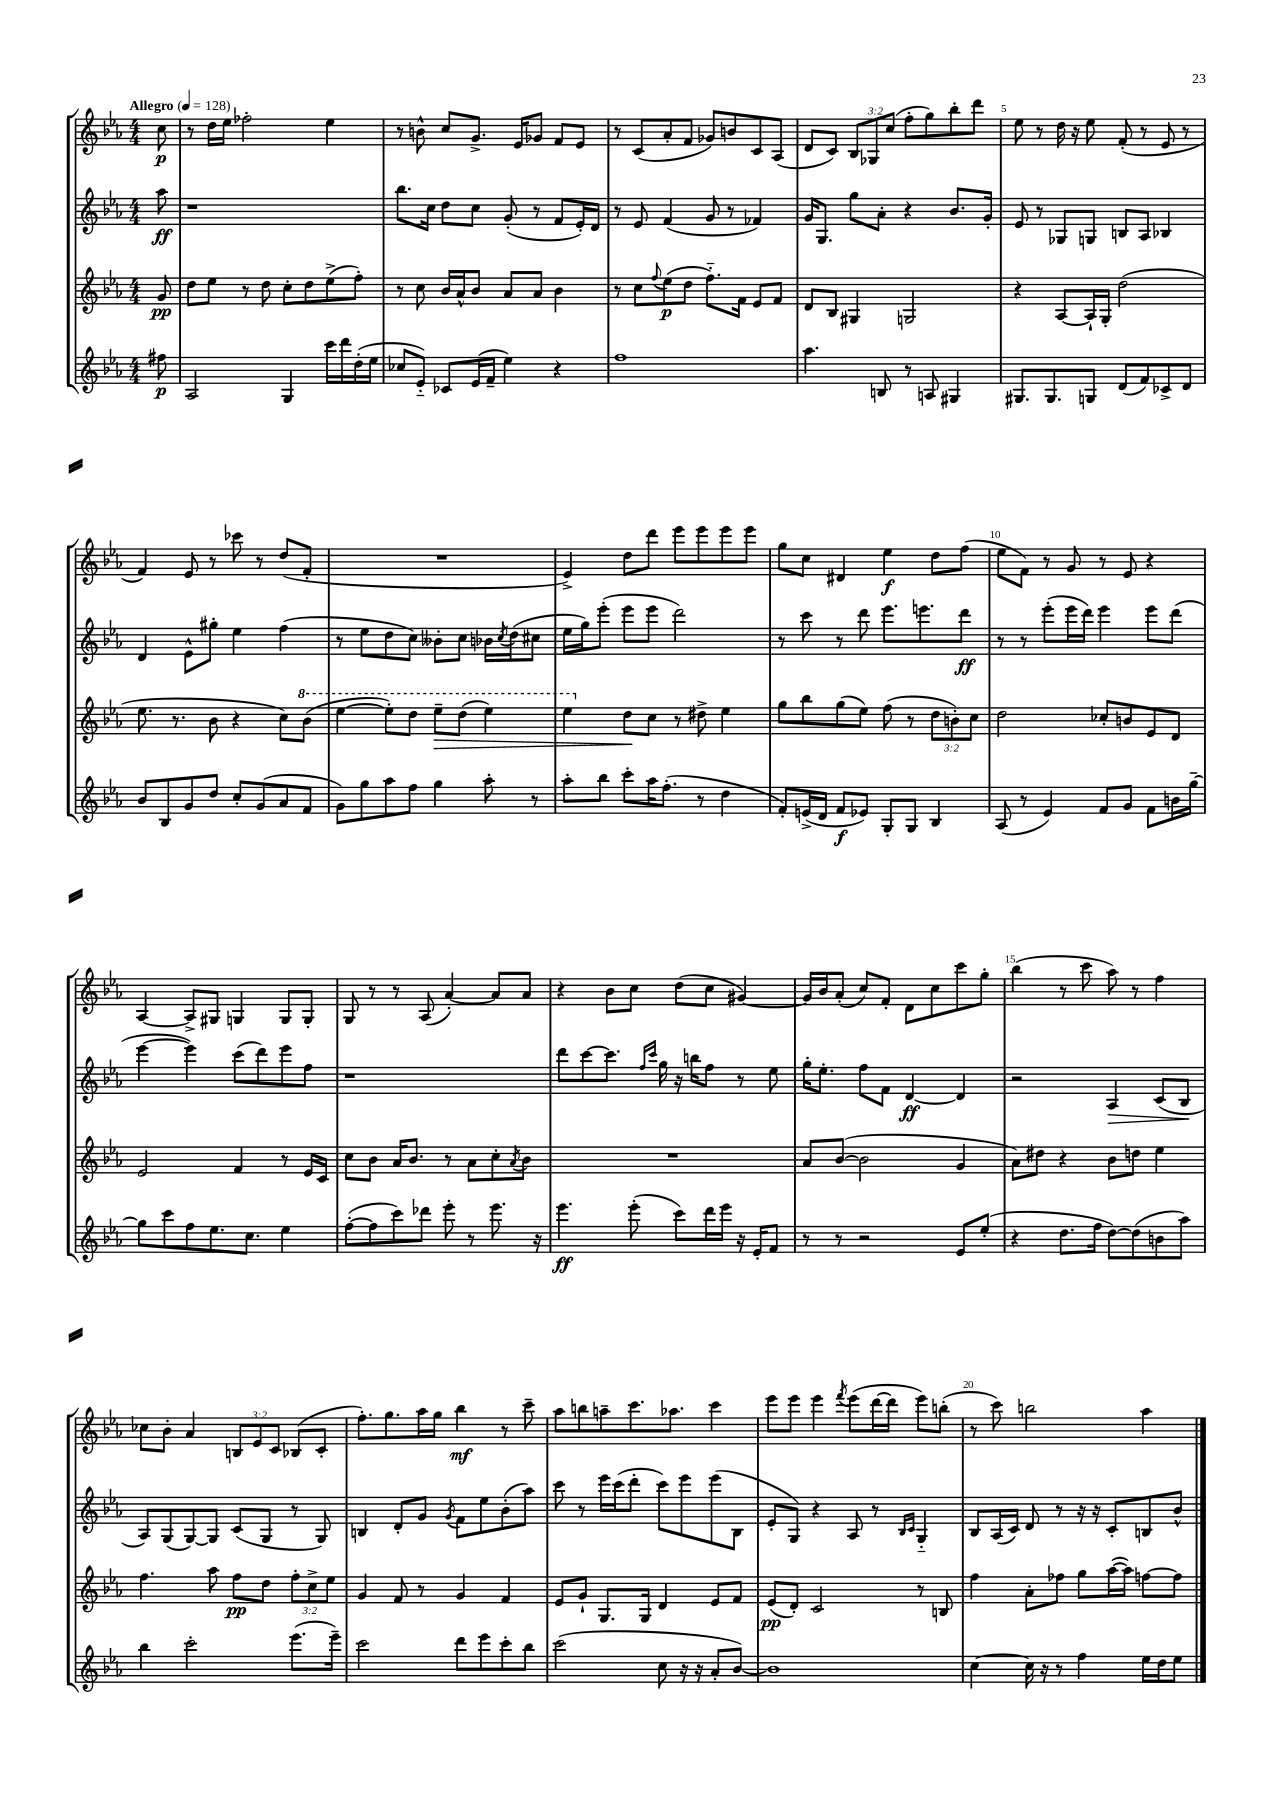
<<
\new StaffGroup <<
\new Staff = "s0" {
    \clef treble \key ees \major \numericTimeSignature \time 4/4 \override Staff.TupletNumber.text = #tuplet-number::calc-fraction-text \partial 8 \tempo "Allegro" 4 = 128
    c''8\p |
    r8 d''16 ees''16 fes''2-. ees''4 |
    r8 b'8-^ c''8 g'8.-> ees'16 ges'8 f'8 ees'8 |
    r8 c'8( aes'8-. f'8 ges'8) b'8 c'8 aes8( |
    d'8 c'8) \tuplet 3/2 { bes8 ges8 c''8( } f''8-. g''8) bes''8-. d'''8 |
    ees''8 r8 d''16 r16 ees''8 f'8-.( r8 ees'8 r8 |
    f'4) ees'8 r8 ces'''8 r8 d''8( f'8-. |
    R1 |
    ees'4->) d''8 d'''8 ees'''8 ees'''8 ees'''8 ees'''8 |
    g''8 c''8 dis'4 ees''4\f d''8 f''8( |
    ees''8 f'8) r8 g'8 r8 ees'8 r4 |
    aes4~ aes8-> gis8 g4 g8 g8-. |
    g8 r8 r8 aes8( aes'4~-.) aes'8 aes'8 |
    r4 bes'8 c''8 d''8( c''8 gis'4~) |
    gis'16 bes'16 aes'8-.( c''8) f'8-. d'8 c''8 c'''8 g''8-. |
    bes''4( r8 c'''8 aes''8) r8 f''4 |
    ces''8 bes'8-. aes'4 \tuplet 3/2 { b8 ees'8 c'8 } bes8( c'8-. |
    f''8.-.) g''8. aes''16 g''16 bes''4\mf r8 c'''8-- |
    aes''8 b''8 a''8-- c'''8. aes''8. c'''4 |
    ees'''8 ees'''8 ees'''4 \acciaccatura { f'''8 } ees'''8( d'''16~ d'''16 ees'''8) b''8-.( |
    r8 c'''8) b''2 aes''4 \bar "|." |
}
\new Staff = "s1" {
    \clef treble \key ees \major \numericTimeSignature \time 4/4 \partial 8
    aes''8\ff |
    r1 |
    bes''8. c''16 d''8 c''8 g'8-.( r8 f'8 ees'16-.) d'16 |
    r8 ees'8 f'4( g'8 r8 fes'4) |
    g'16 g8. g''8 aes'8-. r4 bes'8. g'16-. |
    ees'8 r8 ges8 g8 b8 aes8 bes4 |
    d'4 ees'8-^ gis''8-. ees''4 f''4( |
    r8 ees''8 d''8 c''8) beses'8-. c''8 bes'16 \acciaccatura { c''8 } d''16( cis''8 |
    ees''16 g''16) ees'''8-.( ees'''8 ees'''8 d'''2) |
    r8 c'''8 r8 d'''8 ees'''8. e'''8. d'''8\ff |
    r8 r8 ees'''8-.( ees'''16 d'''16) ees'''4 ees'''8 d'''8( |
    ees'''4~ ees'''4) c'''8( d'''8) ees'''8 f''8 |
    r1 |
    d'''8 c'''8~ c'''8. \grace { f''16 c'''16 } g''16 r16 b''16 f''8 r8 ees''8 |
    g''16-. ees''8.-. f''8 f'8 d'4~\ff d'4 |
    r2 aes4\> c'8( bes8\! |
    aes8) g8( g8~) g8 c'8( g8 r8 g8) |
    b4 d'8-. g'8 \acciaccatura { g'8 } f'8 ees''8 bes'8-.( aes''8) |
    c'''8 r8 ees'''16 c'''16( d'''8-. c'''8) ees'''8 ees'''8( bes8 |
    ees'8-. g8) r4 aes8 r8 \grace { bes16 c'16 } g4-_ |
    bes8 aes16( c'16) d'8 r8 r16 r16 c'8-. b8 bes'8-^ \bar "|." |
}
\new Staff = "s2" {
    \clef treble \key ees \major \numericTimeSignature \time 4/4 \override Staff.TupletNumber.text = #tuplet-number::calc-fraction-text \partial 8
    g'8\pp |
    d''8 ees''8 r8 d''8 c''8-. d''8 ees''8->( f''8-.) |
    r8 c''8 bes'16 aes'16-^ bes'8 aes'8 aes'8 bes'4 |
    r8 c''8 \appoggiatura { f''8 } ees''8\p( d''8 f''8.-_) f'16 ees'8 f'8 |
    d'8 bes8 gis4 g2 |
    r4 aes8~ aes16-! g16-. d''2( |
    ees''8. r8. bes'8 r4 c''8) \ottava #1 bes''8( |
    ees'''4~ ees'''8-.) d'''8 ees'''8--\> d'''8( ees'''4) |
    ees'''4 \ottava #0 d''8\! c''8 r8 dis''8-> ees''4 |
    g''8 bes''8 g''8( ees''8) f''8( r8 \tuplet 3/2 { d''8 b'8-.) c''8 } |
    d''2 ces''8-. b'8 ees'8 d'8 |
    ees'2 f'4 r8 ees'16 c'16 |
    c''8 bes'8 aes'16 bes'8. r8 aes'8 c''8-. \acciaccatura { aes'8 } bes'8 |
    R1 |
    aes'8 bes'8~( bes'2 g'4 |
    aes'8) dis''8 r4 bes'8 d''8 ees''4 |
    f''4. aes''8 f''8\pp d''8 \tuplet 3/2 { f''8-. c''8-> ees''8 } |
    g'4 f'8 r8 g'4 f'4 |
    ees'8 g'8-! g8. g16 d'4 ees'8 f'8 |
    ees'8\pp( d'8-.) c'2 r8 b8 |
    f''4 aes'8-. fes''8 g''8 aes''16~( aes''16) f''8~ f''8 \bar "|." |
}
\new Staff = "s3" {
    \clef treble \key ees \major \numericTimeSignature \time 4/4 \partial 8
    fis''8\p |
    aes2 g4 c'''16 d'''16 d''16-.( ees''16 |
    ces''8 ees'8-_) ces'8 ees'16( f'16-- ees''4) r4 |
    f''1 |
    aes''4. b8 r8 a8 gis4 |
    gis8. gis8. g8 d'8( f'8) ces'8-> d'8 |
    bes'8 bes8 g'8 d''8 c''8-. g'8( aes'8 f'8 |
    g'8) g''8 aes''8 f''8 g''4 aes''8-. r8 |
    aes''8-. bes''8 c'''8-. aes''16 f''8.-.( r8 d''4 |
    f'8-.) e'16->( d'16 f'8\f ees'8) g8-. g8 bes4 |
    aes8( r8 ees'4) f'8 g'8 f'8 b'16 g''16~-- |
    g''8 c'''8 f''8 ees''8. c''8. ees''4 |
    f''8~-.( f''8 c'''8) des'''8 ees'''8-. r8 ees'''8. r16 |
    ees'''4.\ff ees'''8-.( c'''8) d'''16 ees'''16 r16 ees'16-. f'8 |
    r8 r8 r2 ees'8 ees''8-.( |
    r4 d''8. f''16 d''8~) d''8( b'8 aes''8) |
    bes''4 c'''2-. ees'''8.( ees'''16--) |
    c'''2 d'''8 ees'''8 c'''8-. bes''8 |
    c'''2( c''8 r16 r16 aes'8-. bes'8~) |
    bes'1 |
    c''4~ c''16 r16 r8 f''4 ees''16 d''16 ees''8 \bar "|." |
}
>>
>>
\layout { \context { \Score \override BarNumber.break-visibility = ##(#f #t #t) barNumberVisibility = #(every-nth-bar-number-visible 5) } }
